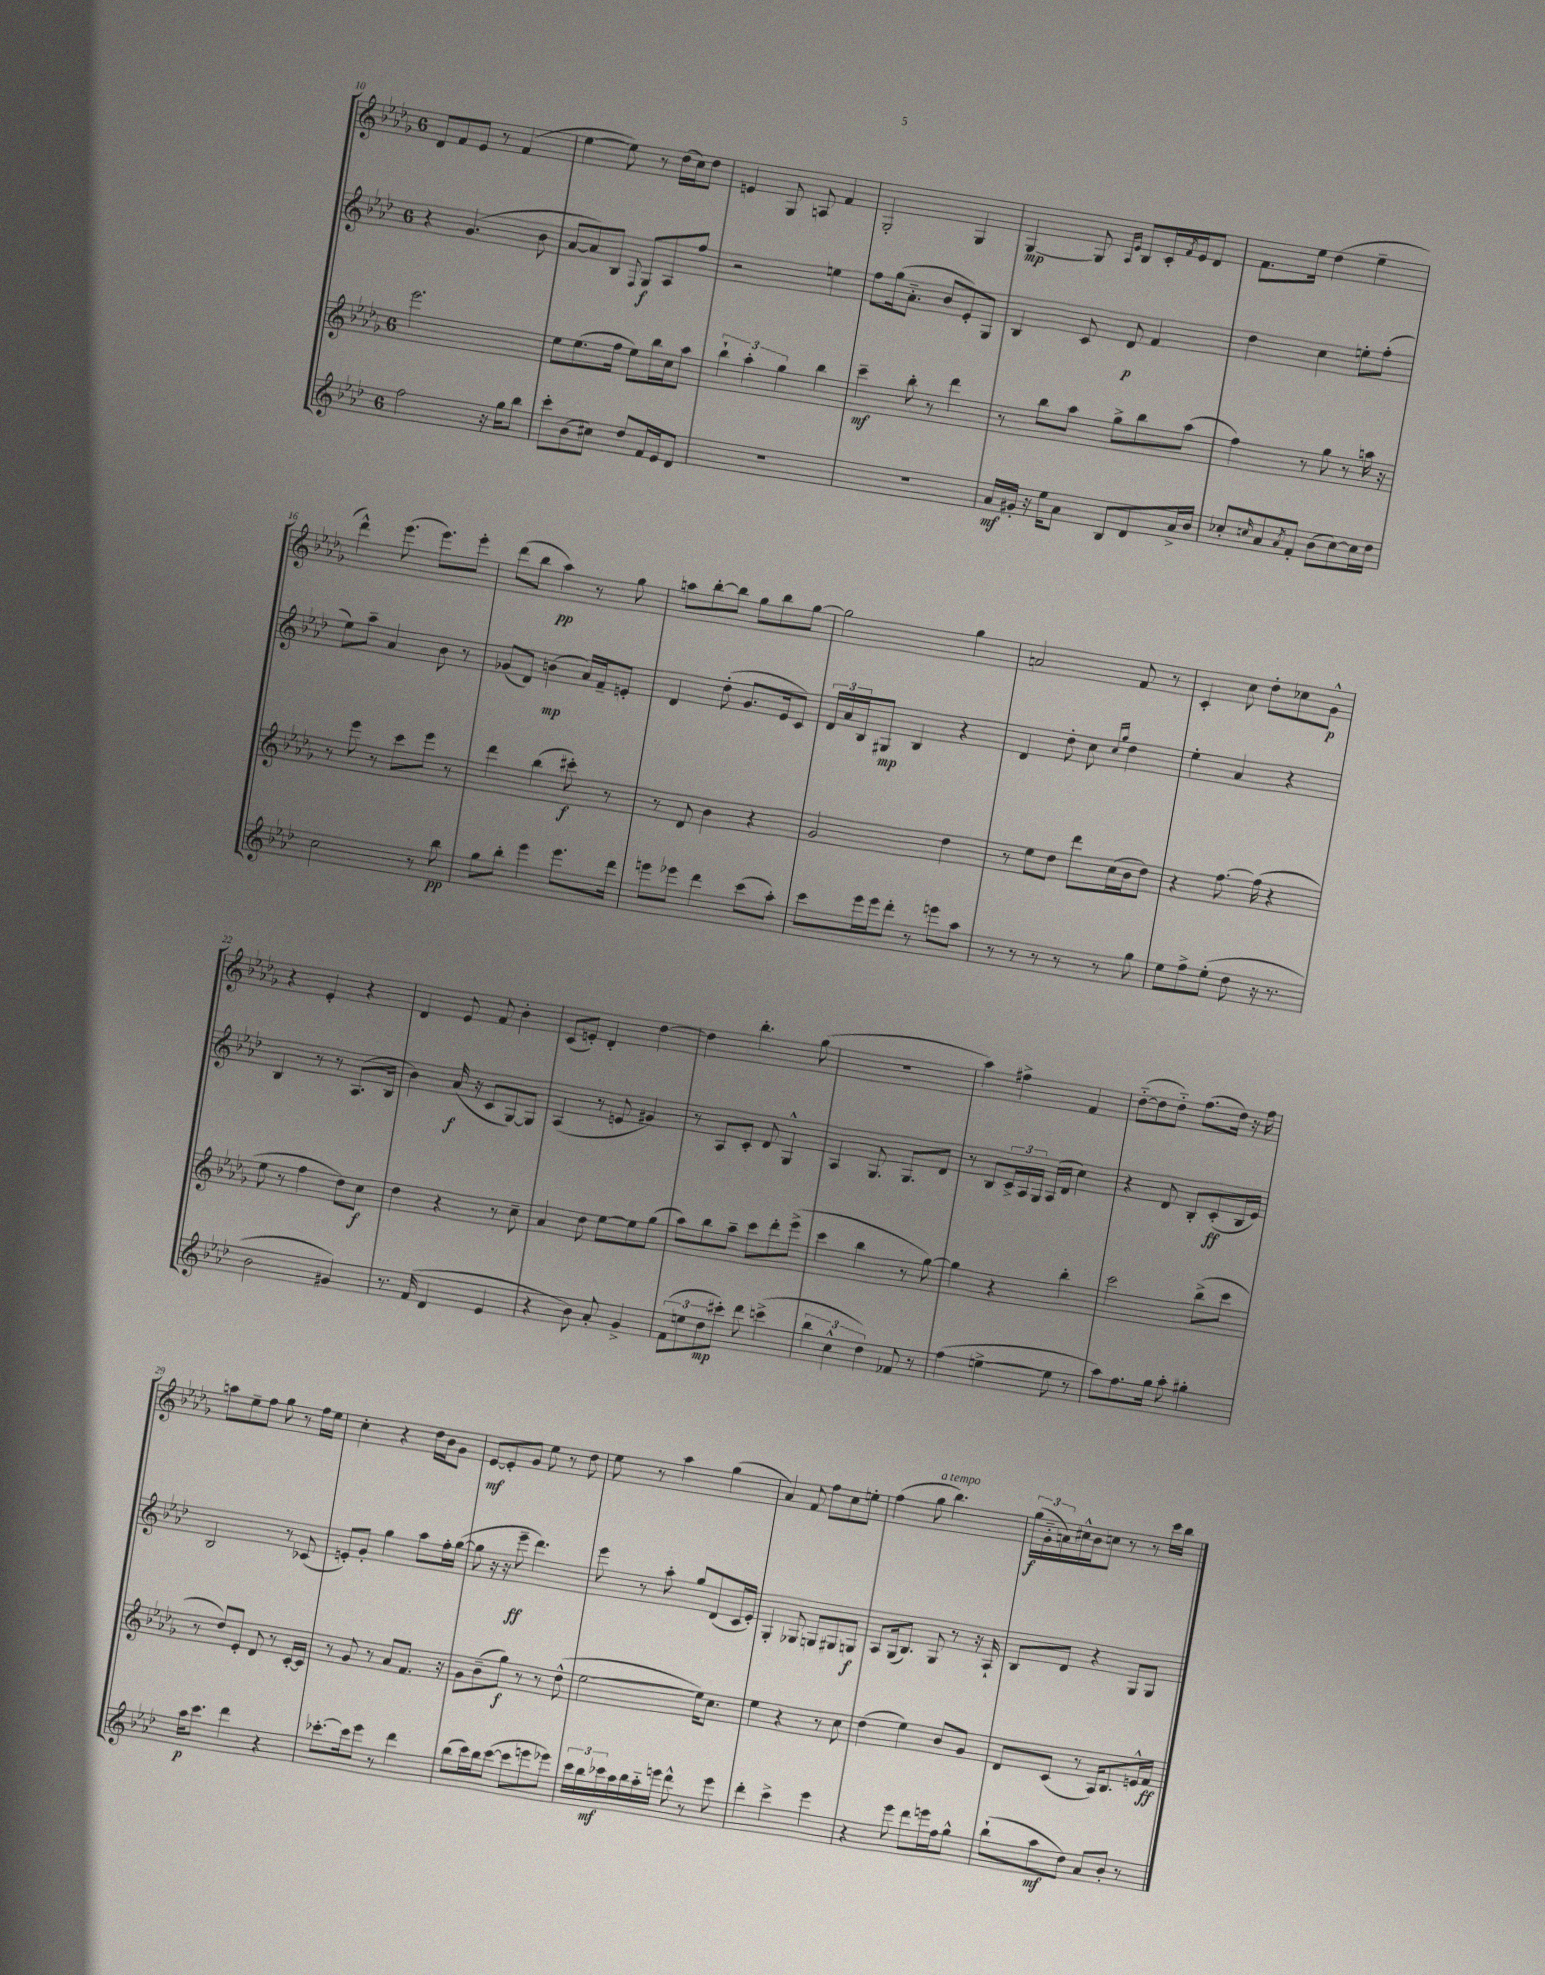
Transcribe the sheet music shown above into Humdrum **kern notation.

**kern	**kern	**kern	**kern
*staff4	*staff3	*staff2	*staff1
*clefG2	*clefG2	*clefG2	*clefG2
*k[b-e-a-d-]	*k[b-e-a-d-g-]	*k[b-e-a-d-]	*k[b-e-a-d-g-]
*M6/8	*M6/8	*M6/8	*M6/8
2ff	2.eee-	4r	8d-
.	.	.	8f
.	.	(4.g	8e-
.	.	.	8r
16r	.	.	(4f
16gg	.	.	.
8bb-	.	8b-	.
=	=	=	=
8ccc'	8ee-	[8a-	[4ee-
(8b-	(8.ee-	8a-])	.
8cc#)	.	8B-	8ee-])
.	16ff	.	.
.	.	8qqF	.
8dd-	8ee-)	8G	8r
16f	16bb-	8A-	(16dd-
16e-	16cc	.	16cc)
8d-	8aa-	8ff	8dd-
=	=	=	=
2.r	6bb-`	2r	4e
.	6aa-'	.	.
.	.	.	8G-
.	6gg-	.	.
.	.	.	8A
.	4bb-	4ee	4f
=	=	=	=
2.r	4ccc~	8ff	2G-'
.	.	(16gg	.
.	.	8.a-'~	.
.	8bb-'	.	.
.	8r	8b-	.
.	4ddd-	8e-')	4G-
.	.	8G	.
=	=	=	=
16a-	8r	4B-	[4G-
16g#'	.	.	.
16r	8bb-	.	.
16ee-	.	.	.
8a-	8aa-	8c	8G-]
.	.	.	16qqA-
.	.	.	16qqe-
8B-	8gg-^	8d-	8B-
8d-	8bb-	4f	16c'
.	.	.	8qf
.	.	.	16e-
16a-^	(8aa-	.	8d-
16b-	.	.	.
=	=	=	=
8cc-'	4ff)	4dd-	8.f
16qqcc	.	.	.
8a-	.	.	.
.	.	.	16ee-
8qa-	.	.	.
8f'	8r	4cc	(4dd-
(8b-	8gg-	.	.
[8cc)	8r	8ee'	4ee-~
16cc]	16aa	(8ff'	.
16dd-	16r	.	.
=	=	=	=
2cc	8r	8ee-)	4ddd-^^)
.	8eee-	8aa-~	.
.	8r	4a-	(8.eee-
.	8ccc	.	.
.	.	.	8.eee-)
8r	8eee-	8b-	.
8bb-	8r	8r	8eee-'
=	=	=	=
8gg	4ddd-	(8g-	(8ddd-
8bb-'	.	8d-)	8bb-
4eee-	(4bb-	(4b	4aa-)
8.eee-	8ccc#')	16a-)	8r
.	.	16f~	.
.	8r	8e'	8gg-
16ddd-	.	.	.
=	=	=	=
8eee	8r	4d-	8aa
8eee-	8d-	.	[8bb-'
4ddd-	4b-	(8dd-'	8bb-]
.	.	8.g	8gg-
(8ccc	4r	.	8bb-
.	.	16e-	.
8aa-')	.	8c)	[8gg-
=	=	=	=
8ccc	2g-	24d-	2gg-]
.	.	24a-	.
.	.	24B-	.
16eee-	.	8G#	.
16eee-	.	.	.
8ddd-'	.	4B-	.
8r	.	.	.
8eee	4dd-	4r	4gg-
8aa-	.	.	.
=	=	=	=
8r	8r	4d-	2a
8r	8ee-	.	.
8r	8dd-	8dd-'	.
8r	8ddd-	8cc	.
.	.	16qqcc	.
.	.	16qqgg	.
8r	(16cc	4dd-	8f
.	16b-	.	.
8gg	8dd-)	.	8r
=	=	=	=
8ee-	4r	4ee-'	4c'
8ff^	.	.	.
(8ee-'	[8.ff	4a-	8cc
8dd-	.	.	8dd-'
.	(16ff]	.	.
16r	4r	4r	8cc-
8.r	.	.	.
.	.	.	8g-^^
=	=	=	=
2b-	8ee-	4B-	4r
.	8r	.	.
.	4ff	8r	4e-'
.	.	8r	.
4g#)	8dd-)	(8.A-	4r
.	8cc	.	.
.	.	16B-	.
=	=	=	=
8.r	4dd-	4b-)	4d-
(16f	.	.	.
4d-	4r	(16a-	8e-
.	.	16r	.
.	.	8c	8f
4e-	8r	[8G)	4b-'
.	8cc~	8G]	.
=	=	=	=
4r	4a-	(4A-	(8c
.	.	.	8e')
8b-)	8dd-	8r	4d-'
8a-'	[8ee-	8e	.
4g^	8ee-]	4g#)	[4dd-
.	(8gg-	.	.
=	=	=	=
(12f	8aa-)	8r	4dd-]
12ee	.	.	.
.	8bb-	8A-	.
12dd-	.	.	.
8ccc#')	8aa-~	8c'	4.bb-'
8ddd-	8ccc	8d-	.
(4ccc^	8ddd-'	4G^^	.
.	(8eee-^	.	(8gg-
=	=	=	=
6bb-	4ccc	4A-	2.r
6cc^^	.	.	.
.	4bb-	8.G	.
6dd-)	.	.	.
.	.	8.G	.
8f-	8r	.	.
8r	[8gg-)	8d-	.
=	=	=	=
(4ff	4gg-]	8r	4aa-)
.	.	8B-	.
[4ee^	4r	24c^	4ff#^
.	.	24A-	.
.	.	24G	.
.	.	(16A-	.
.	.	16d-	.
8ee]	4bb-'	4cc)	4f
8r	.	.	.
=	=	=	=
8aa-)	2ccc	4r	([8dd-'~
8.ff	.	.	8dd-]
.	.	8d-	8dd-'~)
16gg	.	.	.
8aa-'	.	8B-'	(8.ff
4gg#'	(8bb-^	(8c'	.
.	.	.	16dd-)
.	8ccc	16B-	16r
.	.	16e-)	16ff
=	=	=	=
16aa-	8r	2B-	8aa
8.ccc	.	.	.
.	8dd-)	.	8ee-~
4ddd-	8e-'	.	8ff
.	8d-	.	8gg-
4r	8r	8r	8r
.	[16c'	(8c-	16ff
.	16c]	.	16ee-
=	=	=	=
[8.ccc-'	8r	8e')	4cc'
.	8g-	8g'	.
16ccc-]	.	.	.
8eee-	8r	4gg	4r
8r	8a-	.	.
4ddd-	8.f	8aa-	16dd-
.	.	.	16b-
.	.	16ff'	8g-
.	16r	([16gg	.
=	=	=	=
(8bb-	8g-	8gg]	[8e-
16ccc)	(8b-~	16r	8e-']
16bb-	.	16r	.
([8ccc	8gg-)	8eee-~	8g-
8ccc]	8r	4.ddd-)	8ee-
8eee	8r	.	8r
8eee-)	(8dd-^^	.	8dd-
=	=	=	=
24ccc	[2ee-	8eee-	8ee-
24bb-	.	.	.
24ccc-	.	.	.
16aa-	.	8r	8r
16bb-	.	.	.
16aa-'~	.	8aa-'	4aa-
16eee	.	.	.
8ddd-^^	.	8gg	.
8r	16ee-])	(8d-	(4gg-
.	8.cc	.	.
8eee	.	16c	.
.	.	16e-')	.
=	=	=	=
4ddd-'	4ee-	4G'	4a-)
4ccc^	4r	8G-	8f
.	.	8G	8ff
4eee-	8r	8G#	8cc
.	8cc	8G	8ee'
=	=	=	=
4r	(4dd-	8A-	(4ff
.	.	(16G	.
.	.	8.B-)	.
8eee-	4ee-)	.	8gg-
8ddd-	.	8G	4.bb-)
16eee	8b-	8r	.
16ff	.	.	.
8gg^^	8g-	16r	.
.	.	16A-`	.
=	=	=	=
(8bb-`	8d-	8B-	(24gg-
.	.	.	24g-'~
.	.	.	24a)
8aa-	(8c	8d-	16cc#^^
.	.	.	16b-
8dd-)	8r	4r	8cc
8a-	16A-)	.	8r
.	8.B-	.	.
8b-'	.	8G	8r
8r	16e^^	8G	16ccc
.	16f	.	16bb-
==	==	==	==
*-	*-	*-	*-
